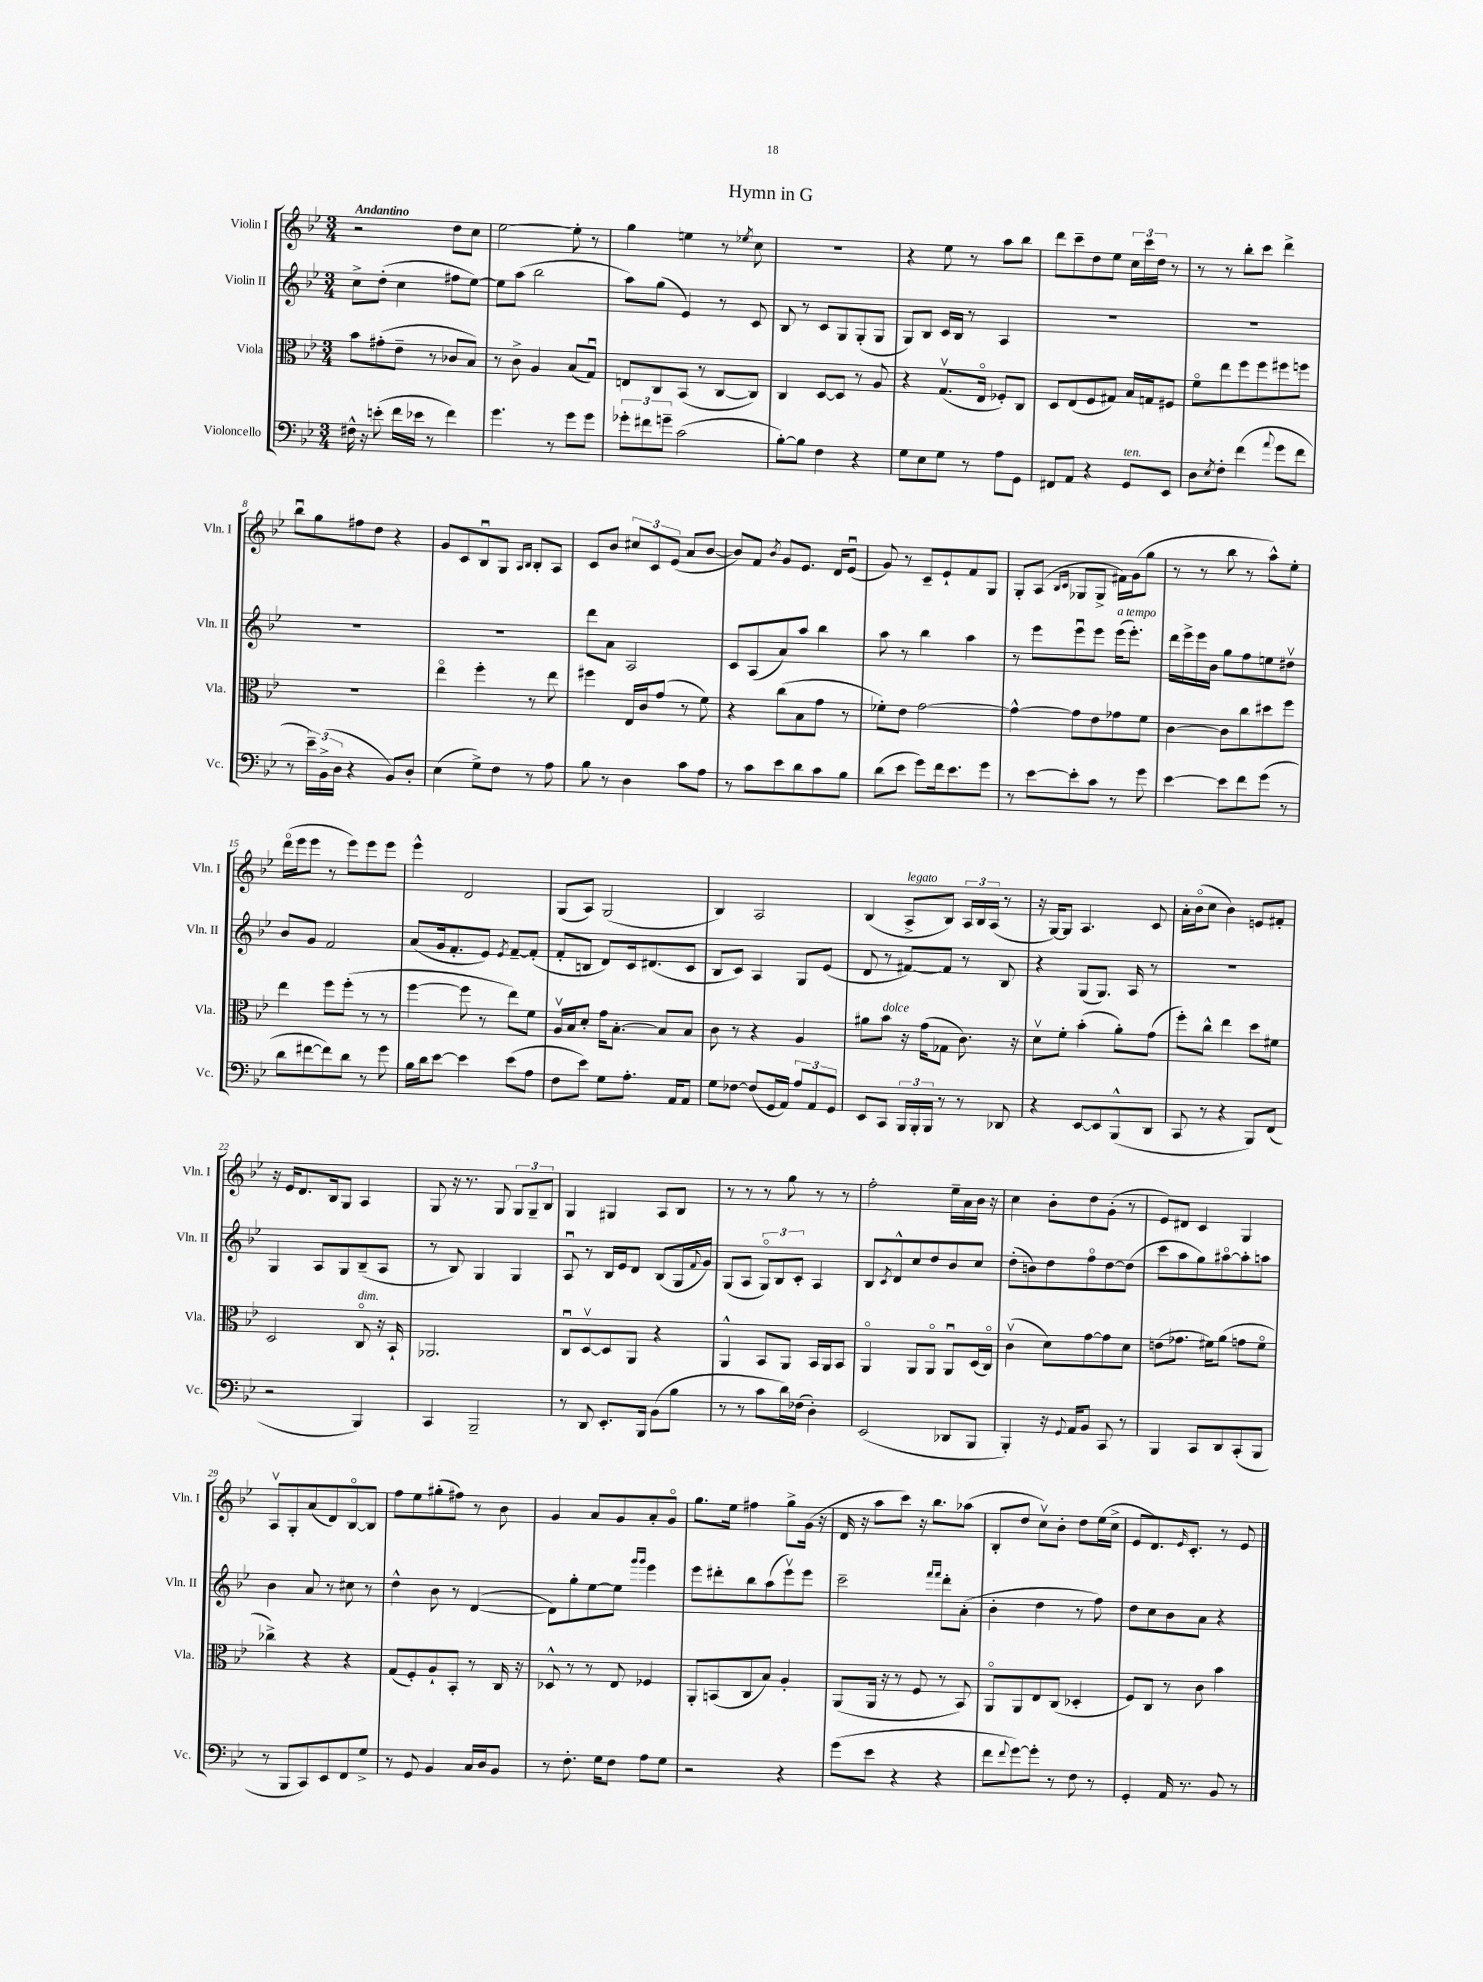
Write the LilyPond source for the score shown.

\header { title = "Hymn in G" }
<<
\new StaffGroup <<
\new Staff = "s0" \with { instrumentName = "Violin I" shortInstrumentName = "Vln. I" } {
    \clef treble \key bes \major \numericTimeSignature \time 3/4 \tempo "Andantino"
    r2 d''8 c''8 |
    ees''2~ ees''8-. r8 |
    g''4 e''4 r8 \acciaccatura { ees''8 } c''8 |
    R2. |
    r4 ees''8 r8 a''8 bes''8 |
    d'''8 c'''8-- d''8 ees''8 \tuplet 3/2 { c''16 c'''16 d''16 } r8 |
    r8 r8 bes''8-. c'''8 d'''4-> |
    bes''8\downbow g''8 fis''8 d''8 r4 |
    g'8 c'8 bes8\downbow g8 \grace { a16 bes16 } bes8-. a8 |
    c'8 bes'8 \tuplet 3/2 { cis''8 c'8 ees'8( } a'8 bes'8~ |
    bes'8) f'8 \acciaccatura { bes'8 } g'8 ees'8. d'16 ees'8\downbow( |
    g'8) r8 c'8-- ees'8-! f'8 g8 |
    g8-. a8( \grace { bes16 c'16 } ges8 ges8-> fis'16) g'16( g''8 |
    r8 r8 bes''8 r8 a''8-^) ees''8-. |
    d'''16\flageolet( ees'''16 ees'''8 r8 ees'''8) ees'''8 ees'''8 |
    ees'''4-^ d'2 |
    g8( a8) g2( |
    bes4) a2 |
    bes4( a8->^\markup { \italic "legato" } bes8) \tuplet 3/2 { a16 bes16 a16( } r8 |
    r16 g16~) g8 a4. c'8 |
    a'16-. bes'16\flageolet( c''8 bes'4) e'8 fis'8-. |
    r16 ees'16 d'8. bes16 g8 a4 |
    g8 r16 r8. g8 \tuplet 3/2 { g8 g8-- bes8 } |
    g4 gis4 a8 bes8 |
    r8 r8 r8 g''8 r8 r8 |
    f''2-. ees''16-- a'16 bes'16 r16 |
    c''4 bes'8-. d''8 g'8-.( r8 |
    ees'8) dis'8 c'4 g4 |
    a8\upbow g8-. a'8( d'8) bes8~\flageolet bes8 |
    f''8 ees''8 gis''8-.( fis''8) r8 bes'8 |
    g'4 a'8 g'8 a'8-. g'8\flageolet |
    g''8. ees''16 fis''4 g''8-> g'16( r16 |
    d'16 r16 a''8 c'''8) r16 bes''8. aes''8( |
    bes8-. d''8 c''8\upbow) bes'8-. d''8 ees''16( c''16-> |
    ees'8 d'8.) \grace { ees'16 } c'8.-. r8 ees'8 \bar "|." |
}
\new Staff = "s1" \with { instrumentName = "Violin II" shortInstrumentName = "Vln. II" } {
    \clef treble \key bes \major \numericTimeSignature \time 3/4
    c''8-> d''8-.( c''4 fis''8 ees''8~) |
    ees''8 a''8( bes''2 |
    a''8) g''8( ees'4) r8 c'8 |
    bes8 r8 c'8 g8 g8-.( g8 |
    g8) bes8 c'16 bes16 r8 a4 |
    R2. |
    R2. |
    R2. |
    R2. |
    d'''8 a'8 a2 |
    c'8 a8( a'8) a''8 bes''4 |
    a''8 r8 bes''4 a''4 |
    r8 ees'''8 ees'''8\downbow ees'''8 ees'''16^\markup { \italic "a tempo" }( ees'''8.-.) |
    d'''16 ees'''16-> ees'''16 bes'16 g''8 f''8 e''8 dis''8\upbow |
    bes'8 g'8 f'2 |
    a'8( g'16 f'8.-. ees'8) \acciaccatura { ees'8 } f'8~-- f'8-.( |
    f'8-. b8 d'8) c'16 dis'8.( c'8 |
    bes8 c'8) a4 g8 ees'8( |
    d'8 r8 fis'8~) fis'8 r8 bes8 |
    r4 g8( g8.) a16 r8 |
    R2. |
    g4 a8 g8 bes8--( a8 |
    r8 bes8) g4 g4 |
    a8\downbow r8 bes16 ees'16 d'8 bes8( g16 \appoggiatura { f'8 } g'16) |
    g8( a8 \tuplet 3/2 { g8\flageolet) bes8 c'8-. } a4 |
    bes8 \acciaccatura { c'8 } d'8-^ c''8 d''8 bes'8 c''8 |
    d''8-.( b'8) d''8 f''8\flageolet d''8~ d''8( |
    c'''8 a''8 g''8) ais''8~\flageolet ais''8-. a''8 |
    bes'4 a'8 r8 cis''8 r8 |
    d''4-^ bes'8 r8 d'4~( |
    d'8) g''8-. ees''8~ ees''8 \grace { g'''16 g'''16 } ees'''4 |
    ees'''8 dis'''8-. bes''8 a''8( ees'''8\upbow) ees'''8 |
    c'''2-- \grace { f'''16 f'''16 } d'''8-. a'8-.( |
    bes'4-. d''4 r8 f''8) |
    d''8 c''8 bes'8 a'8 r4 \bar "|." |
}
\new Staff = "s2" \with { instrumentName = "Viola" shortInstrumentName = "Vla." } {
    \clef alto \key bes \major \numericTimeSignature \time 3/4
    bes'8 gis'8-.( ees'8-- r8 ces'8 bes8) |
    r8 c'8-> a4 bes8( g8\downbow) |
    e8 c8 bes,8( r8 c8~ c8) |
    c4 d8~ d8 r8 a8 |
    r4 g8.\upbow( ees16\flageolet fes8-.) c8 |
    d8 ees8( f8 gis8) bes16 g16 fis8 |
    f'8\flageolet ees''8 f''8 f''8 fis''8 f''8 |
    R2. |
    ees''4\flageolet f''4-. r8 ees''8 |
    fis''4 ees16 c'16 g'8( r8 f'8) |
    r4 c''8( bes8 g'8 r8 |
    fes'8-.) ees'8 g'2~ |
    g'4~-^ g'8 ees'8 ges'8 f'8 |
    c'4~ c'8 c''8 dis''8 f''8 |
    ees''4 f''8 f''8-.( r8 r8 |
    f''4~ f''8 r8 ees''8) f'8 |
    a16\upbow bes16 d'8-. g'16 bes8.~-. bes8 bes8 |
    c'8 r8 r4 a4 |
    ais'8 bes'8^\markup { \italic "dolce" } r16 g'16( ges8 c'8.) r16 |
    d'8\upbow f'8-. bes'4-.( a'8-.) g'8( |
    f''8-.) c''8-^ ees''4 d''8 fis'8 |
    d2 c8\flageolet^\markup { \italic "dim." } r16 bes,16-! |
    aes,2. |
    c8\downbow d8~\upbow d8 a,8 r4 |
    a,4-^ bes,8 a,8 bes,16 a,16 bes,8 |
    a,4\flageolet a,8 a,8\flageolet a,8\downbow d16( c16\flageolet) |
    c'4\upbow( d'8) g'8~ g'8 d'8 |
    e'8( ges'8. fis'16) a'8( g'8 fis'8\flageolet |
    ces''4->) r4 r4 |
    g8( f8-.) a8-! bes,8-. r8 c16 r16 |
    des8-^ r8 r8 ees8 fes4 |
    a,8-. b,8( c8 bes8) a4-. |
    a,8( a,16 r16 r8 f8 r8 bes,8) |
    a,8\flageolet a,8 ees8 c8( des4-. |
    f8) c8 r8 c'8 bes'4 \bar "|." |
}
\new Staff = "s3" \with { instrumentName = "Violoncello" shortInstrumentName = "Vc." } {
    \clef bass \key bes \major \numericTimeSignature \time 3/4
    fis16-^ r16 e'8-.( f'16 ees'16 r8 f'4) |
    g'4. r8 g'8 g'8 |
    \tuplet 3/2 { ges'8-. fis'8 g'8-- } c'2( |
    bes8~-.) bes8 f4 r4 |
    g8 ees8 g8 r8 a8 g,8 |
    fis,8 a,8 r4 g,8^\markup { \italic "ten." } ees,8 |
    d8 \acciaccatura { ees8 } f8-. f'4( \appoggiatura { a'8 } g'8 f'8 |
    r8 \tuplet 3/2 { ees'16--) bes,16->( d16 } r4 bes,8) d8-. |
    ees4( g8->) f8 r8 a8 |
    bes8 r8 d4 c'8 a8 |
    r8 c'8 ees'8 d'8 c'8 bes8 |
    d'8( ees'8 g'8) f'16 ees'8. g'8 |
    r8 ees'8~ ees'8-. c'8 r8 g'8 |
    ees'4~ ees'8 f'8 g'8( r8 |
    d'8 fis'8~ fis'8) d'8 r8 g'8 |
    bes16 d'16 ees'8~ ees'4 ees'8( a8 |
    f8 ees'8) g8 a8.-. a,16 a,8 |
    g8 fes8~ fes8( g,16 a,16) \tuplet 3/2 { a8 a,8 g,8 } |
    ees,8 c,8 \tuplet 3/2 { bes,,16 bes,,16-. bes,,16 } r8 r8 des,8 |
    r4 ees,8~ ees,8 bes,,8-^( d,8 |
    c,8 r8 r4 bes,,8) f,8( |
    r2 bes,,4) |
    c,4 bes,,2-- |
    r8 d,8 ees,8.-. bes,,16 bes,8( bes8 |
    r8 r8 c'8 d'16) fes16( d4-.) |
    ees,2( des,8 bes,,8 |
    bes,,4-.) r16 \appoggiatura { g,8 } a,16 bes,8 c,8 r8 |
    bes,,4 c,8 d,8 c,8-.( bes,,8 |
    r8 bes,,8 c,8) ees,8 f,8 g8-> |
    r8 g,8 bes,4 c16 d16 bes,8 |
    r8 f8.-. g16 f8 a8 g8 |
    r2 r4 |
    g'8( ees'8 r4 r4 |
    f'8 \appoggiatura { f'8 } g'8~) g'8-. r8 f8 r8 |
    g,4-. a,16 r8. bes,8 r8 \bar "|." |
}
>>
>>
